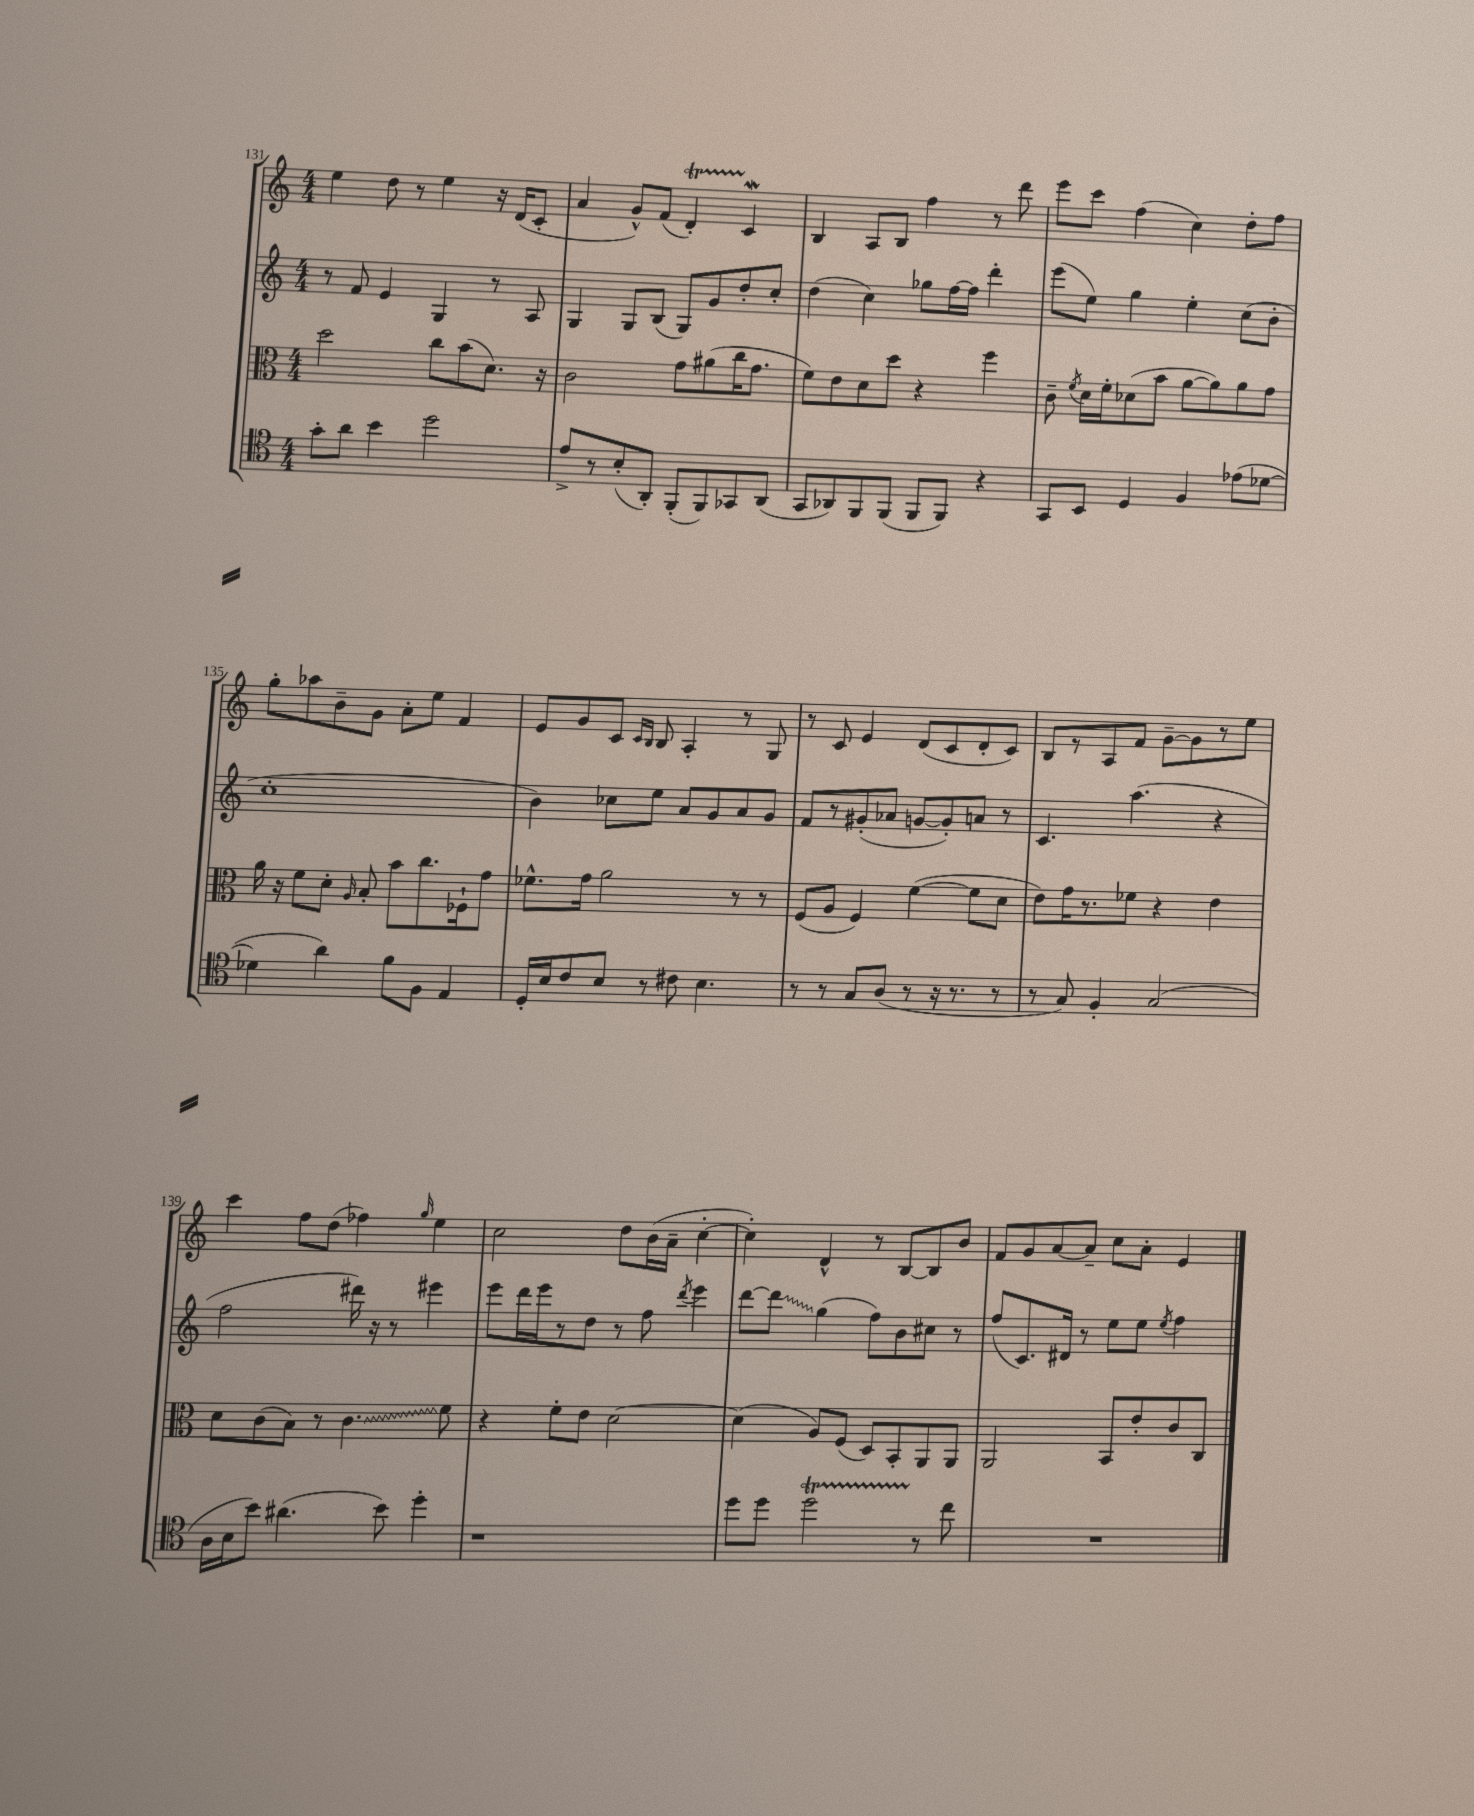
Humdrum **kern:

**kern	**kern	**kern	**kern
*staff4	*staff3	*staff2	*staff1
*clefC4	*clefC3	*clefG2	*clefG2
*k[]	*k[]	*k[]	*k[]
*M4/4	*M4/4	*M4/4	*M4/4
8g'	2dd	8r	4ee
8a	.	8f	.
4b	.	4e	8dd
.	.	.	8r
2dd	8cc	4G	4ee
.	(8b	.	.
.	8.d)	8r	16r
.	.	.	(16d
.	.	8A	8c'
.	16r	.	.
=	=	=	=
8e^	2c	4G	4a
8r	.	.	.
(8B'	.	8G	8g^^)
8AA')	.	(8B	(8f
(8FF'	8g	8G)	4d')
8FF)	(8a#	8g	.
8GG-	16cc	8dd'	4c
.	8.g	.	.
(8AA	.	8cc'	.
=	=	=	=
8GG	8f)	(4dd	4B
8AA-)	8e	.	.
8FF	8d	4cc)	8A
(8FF	8dd	.	8B
8FF	4r	8gg-	4ff
8FF)	.	[16ff	.
.	.	16ff]	.
4r	4ff	4ddd'	8r
.	.	.	8ddd
=	=	=	=
8GG	8c~	(8eee	8eee
.	8qf	.	.
8BB	16d	8ee)	8ccc
.	16f'	.	.
4D	(8d-	4gg	(4ff
.	8b	.	.
4F	[8a	4ee'	4cc)
.	8a])	.	.
(8e-	8a	(8cc	8dd'
[8d-	8g	8b'	8ff
=	=	=	=
4d-]	16a	1cc'	8gg'
.	16r	.	.
.	8f	.	8aa-
4a)	8d'	.	8b~
.	16qqA	.	.
.	8B'	.	8g
8f	8b	.	8a'
8F	8.cc	.	8ee
4E	.	.	4f
.	16F-`	.	.
.	8g	.	.
=	=	=	=
16D'	8.f-^^	4b)	8e
16B	.	.	.
8c	.	.	8g
.	16g	.	.
8B	2a	8cc-	8c
.	.	.	16qqc
.	.	.	16qqB
8r	.	8ee	8B
8c#	.	8a	4A'
4.B	.	8g	.
.	8r	8a	8r
.	8r	8g	8G
=	=	=	=
8r	(8F	8f	8r
8r	8A	8r	8c
8G	4F)	(8g#'	4e
(8A	.	8a-	.
8r	([4f	[8g	(8d
16r	.	8g'])	8c
8.r	.	.	.
.	8f]	8a	8d'
8r	8d	8r	8c)
=	=	=	=
8r	8e)	4.c	8B
8G)	16g	.	8r
.	8.r	.	.
4F'	.	.	8A
.	8f-	(4.aa	8f
(2G	4r	.	[8g~
.	.	.	8g]
.	4e	4r	8r
.	.	.	8ee
=	=	=	=
16A	8d	2ff	4ccc
16B	.	.	.
8b)	(8c	.	.
(4.a#	8B)	.	8ff
.	8r	.	(8dd
.	4.c	16ddd#)	4ff-)
.	.	16r	.
8b)	.	8r	.
.	.	.	16qqgg
4dd'	.	4eee#	4ee
.	8f	.	.
=	=	=	=
1r	4r	8eee	2cc
.	.	16ddd	.
.	.	16eee	.
.	8f'	8r	.
.	8e	8dd	.
.	[2d	8r	8dd
.	.	8ff	(16b
.	.	.	16a~
.	.	8qddd	.
.	.	4eee	[4cc'
=	=	=	=
8dd	(4d]	[8ddd	4cc'])
8dd	.	8ddd]	.
2dd	8A)	(4gg	4d^^
.	(8F	.	.
.	8D)	8ff)	8r
.	8BB'	8b	[8B
8r	8AA	8cc#	8B]
8cc	8AA	8r	8b
=	=	=	=
1r	2AA	(8ff	8f
.	.	8.c)	8g
.	.	.	[8a
.	.	16d#	.
.	.	8r	8a~]
.	8BB	8ee	8cc
.	8e'	8ee	8a'
.	.	8qee	.
.	8c	4ff	4e
.	8C	.	.
==	==	==	==
*-	*-	*-	*-
